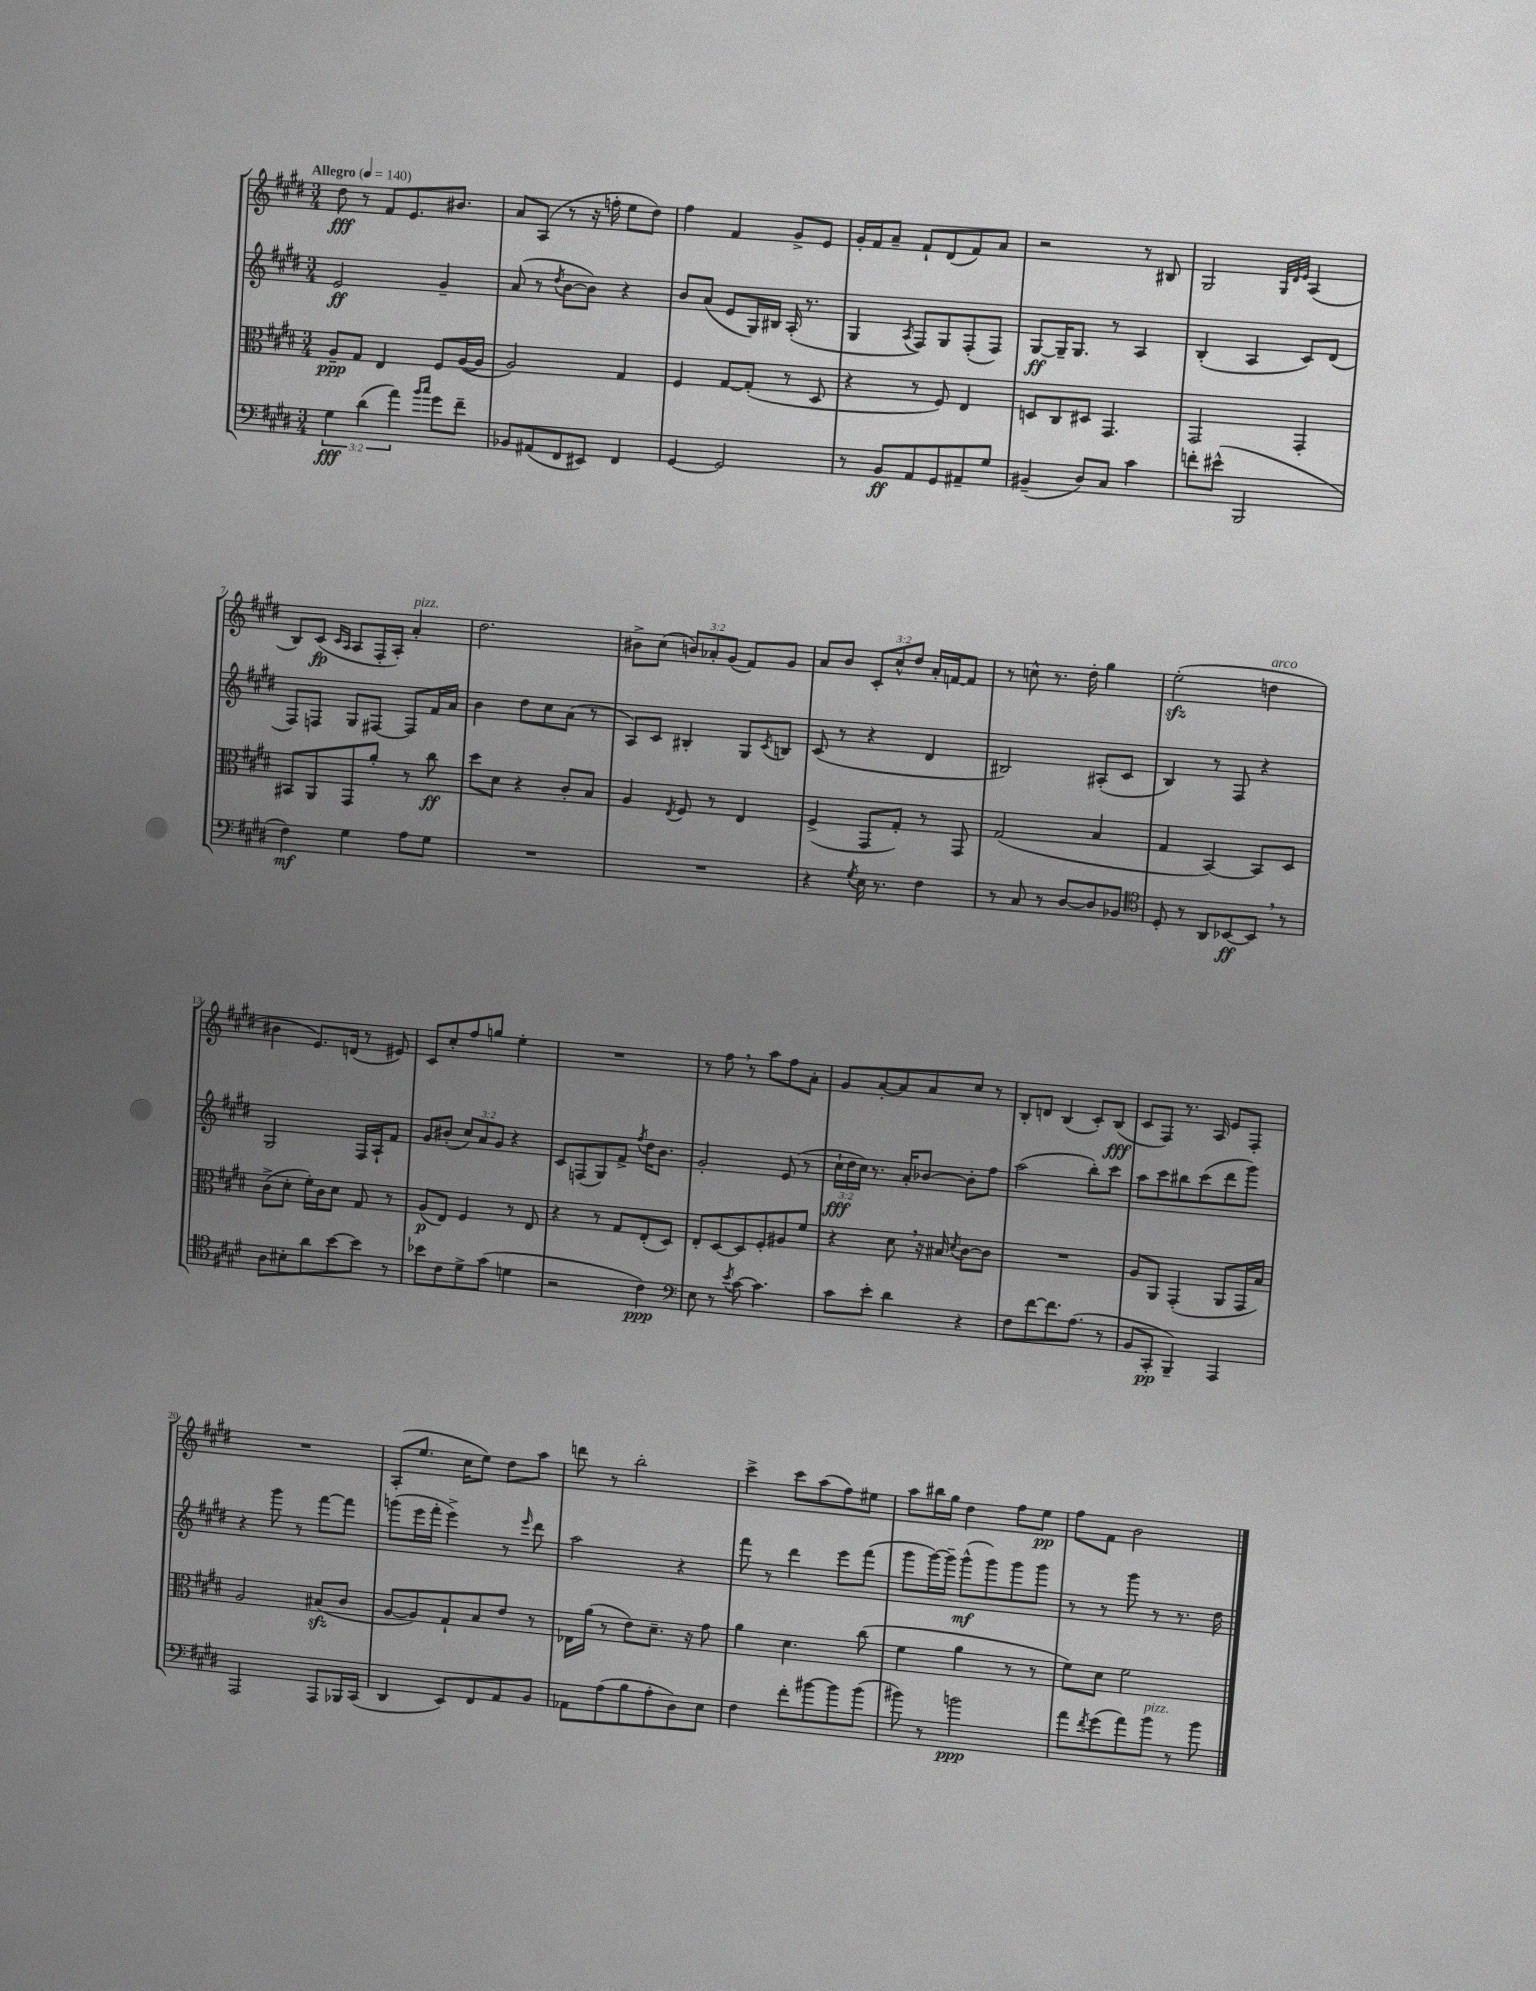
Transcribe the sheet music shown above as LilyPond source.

<<
\new StaffGroup <<
\new Staff = "s0" {
    \clef treble \key e \major \numericTimeSignature \time 3/4 \override Staff.TupletNumber.text = #tuplet-number::calc-fraction-text \tempo "Allegro" 4 = 140
    dis''8\fff r8 fis'8 e'8. bis'8. |
    a'8 a8( r8 r16 f''16-. e''8 dis''8) |
    fis''4 fis'4 gis'8-> e'8 |
    gis'16-. fis'16 a'8-- fis'8-! dis'8( fis'8) a'8 |
    r2 r8 bis8 |
    gis2 \grace { gis32 dis'32 e'32 } a4( |
    b8) cis'8\fp( \grace { cis'16 a16 } a8 fis16-. a16-.) a'4-.^\markup { \italic "pizz." } |
    dis''2. |
    bis'8-> cis''8( \tuplet 3/2 { b'8) aes'8-. gis'8( } fis'8) gis'8 |
    a'8 b'8 \tuplet 3/2 { cis'8-. cis''8-^ dis''8 } a'16-. f'16~ f'8 |
    r8 c''8-^ r8. dis''16-. gis''4 |
    e''2-.\sfz( d''4^\markup { \italic "arco" } |
    bis'4 e'8.) d'16( r8 eis'8) |
    cis'8 cis''8-. fis''8 g''8 e''4-. |
    R2. |
    r8 fis''8 \breathe r8 a''8 fis''8 a'8-. |
    gis'8 a'8~-. a'8 a'8 cis''8 r8 |
    b8-. d'8 b4( cis'8-.) b8\fff( |
    cis'8 fis8) r8. a16 e'8 fis8-. |
    R2. |
    a8-.( e''8. cis''16 e''8) dis''8 a''8 |
    d'''8 r8 b''2-. |
    cis'''4-> cis'''8 a''8( fis''8) eis''8 |
    a''8 bis''16 gis''16 dis''4 fis''8 e''8\pp |
    fis''8 fis'8 b'2 \bar "|." |
}
\new Staff = "s1" {
    \clef treble \key e \major \numericTimeSignature \time 3/4 \override Staff.TupletNumber.text = #tuplet-number::calc-fraction-text
    e'2\ff gis'4-- |
    a'8( r8 \acciaccatura { dis''8 } b'8~ b'8) r4 |
    b'8 a'8( e'8 gis16) bis16 a16-.( r8. |
    gis4 \acciaccatura { a8 } fis8) gis8 fis8-.( fis8) |
    gis8~\ff gis16-- gis8. r8 a4 |
    b4-.( a4 cis'8) dis'8( |
    fis8) f8 gis8 fis8~ fis8 fis'16 a'16 |
    b'4 dis''8 cis''8 a'8( r8 |
    a8) cis'8 bis4-. gis8 \acciaccatura { cis'8 } b8 |
    cis'8( r8 r4 dis'4 |
    bis2) ais8-.( cis'8 |
    b4) r8 fis8 r4 |
    gis2 fis16 a16-! fis'8 |
    gis'8 bis'8-.( \tuplet 3/2 { cis''8) a'8 gis'8 } r4 |
    cis'8 f8( gis8) fis'8-> \acciaccatura { fis''8 } dis''16 b'8. |
    gis'2-. e'8( r8 |
    \tuplet 3/2 { cis''16-!\fff dis''16 cis''16) } r8. a'16-. bes'8~ bes'8-. fis''8 |
    a''2( b''8-.) cis'''8 |
    a''8 cis'''8 bis''8 cis'''8( dis'''8 gis'''8) |
    r4 gis'''8 r8 fis'''8~ fis'''8 |
    g'''8( e'''16 fis'''16-. e'''4->) r8 \grace { e'''16 } dis'''8 |
    a''2 r4 |
    fis'''8 r8 dis'''4 e'''8 fis'''8( |
    gis'''8 gis'''16~) gis'''16-- gis'''8-^\mf( gis'''8) gis'''8 gis'''8 |
    r8 r8 gis'''8 r8 r8. dis''16 \bar "|." |
}
\new Staff = "s2" {
    \clef alto \key e \major \numericTimeSignature \time 3/4
    a8--\ppp gis8 e4 fis8 a16~( a16 |
    a2) gis4 |
    fis4 gis8~ gis8-.( r8 dis8 |
    r4 r8 fis8) e4 |
    d8 cis8 dis8 gis,4. |
    gis,2 gis,4-. |
    bis,8 a,8 gis,8 a'8-. r8 cis''8\ff |
    dis''8 dis'8 r4 cis'8-. b8 |
    a4 \acciaccatura { e8 } fis8 r8 e4 |
    fis4->( gis,8 gis8-.) r8 gis,8 |
    gis2( b4 |
    gis4 b,4~) b,8 dis8 |
    cis'8->( dis'8-. fis'16-.) cis'16 dis'8 gis8 r8 |
    a8\p( e8) fis4 r8 e8 |
    r4 r8 gis8 e8-.( dis8) |
    e8-. dis8~ dis8 fis8-. ais8 fis'8 |
    r4 dis'8 \breathe r16 bis16 \acciaccatura { dis'8 } cis'8~ cis'8 |
    R2. |
    a8 a,8 gis,4-.( a,8 gis,16 b16) |
    a2 bis8\sfz( cis'8 |
    a8~ a8) gis8-! b8 e'8 r8 |
    ees16 a'16( r8 e'8) dis'8.-- r16 gis'8 |
    a'4 dis'4. cis''8( |
    fis'4 a'4 r8 r8 |
    fis'8) dis'8 fis'2 \bar "|." |
}
\new Staff = "s3" {
    \clef bass \key e \major \numericTimeSignature \time 3/4 \override Staff.TupletNumber.text = #tuplet-number::calc-fraction-text
    \tuplet 3/2 { gis4\fff dis'4( a'4) } \grace { b'16 cis''16 } gis'8 fis'8-- |
    bes,8 ais,8( fis,8 eis,8) fis,4 |
    gis,4~ gis,2 |
    r8 b,8\ff a,8 gis,8 ais,8-- gis8 |
    bis,4--( dis8) cis8 cis'4 |
    f'8-. eis'8-^( b,,2 |
    fis4\mf) gis4 a8 gis8 |
    R2. |
    R2. |
    r4 \acciaccatura { gis8 } e16 r8. fis4 |
    r8 cis8 r8 dis8~ dis8 bes,8 |
    \clef tenor dis8-. r8 a,8 bes,8~\ff bes,8 \breathe r8 |
    a8 bis8-. a'8 b'8~ b'8 r8 |
    bes'8 cis'8 dis'8-> gis'8( d'4 |
    r2 cis'4\ppp) |
    \clef bass e8 r8 \acciaccatura { e'8 } cis'8~ cis'4. |
    cis'8 e'8-. dis'4 r4 |
    fis8 fis'8~ fis'8. a8.( r8 |
    b,8 cis,8-.\pp b,,4--) a,,4 |
    a,,2 a,,8 bes,,16 cis,16( |
    dis,4 e,8) fis,8 a,8 b,8 |
    aes,8 a8( b8 a8-. dis8) e8 |
    fis4 fis'8-. bis'8~ bis'8 bis'8( |
    bis'8) r8 b'2\ppp |
    a'8 \acciaccatura { fis'8 } gis'8( a'8) b'8^\markup { \italic "pizz." } r8 b'8 \bar "|." |
}
>>
>>
